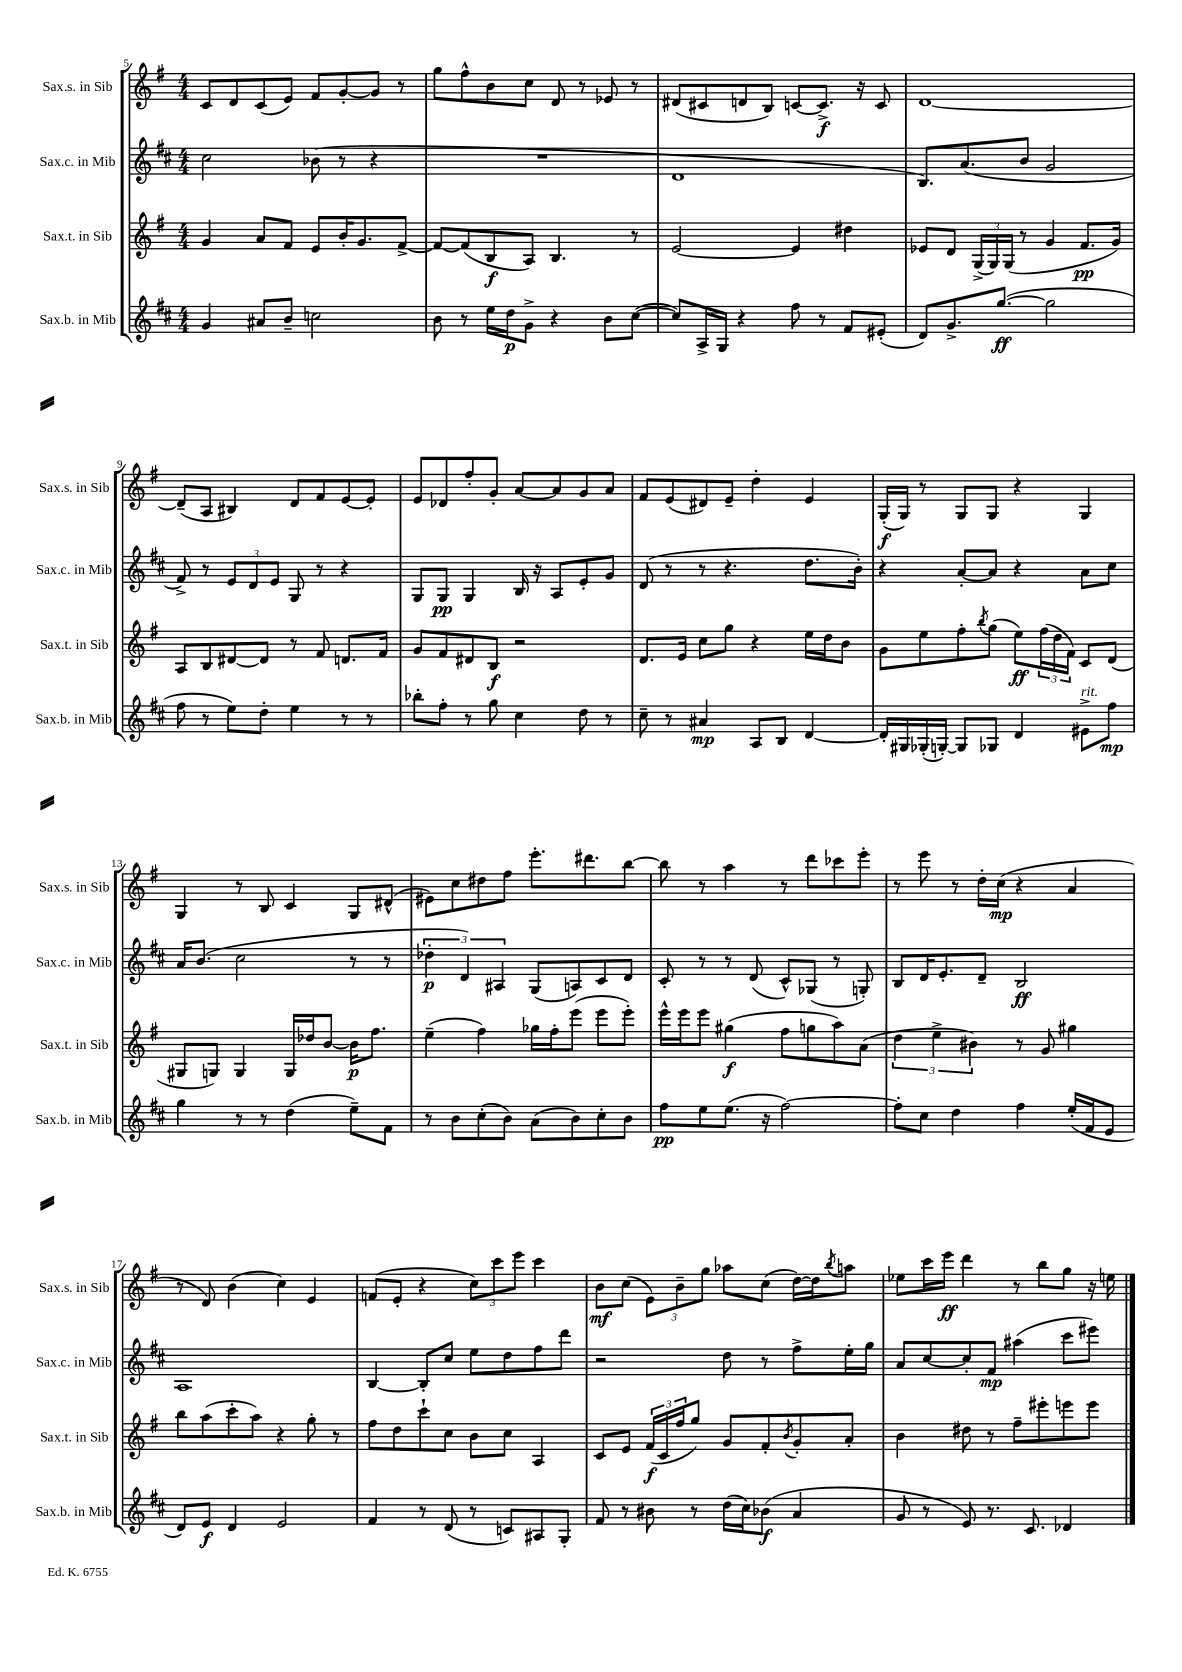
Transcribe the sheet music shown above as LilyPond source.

<<
\new StaffGroup <<
\new Staff = "s0" \with { instrumentName = "Sax.s. in Sib" shortInstrumentName = "Sax.s. in Sib" } {
    \clef treble \key g \major \numericTimeSignature \time 4/4
    c'8 d'8 c'8( e'8) fis'8 g'8~-. g'8 r8 |
    g''8 fis''8-^ b'8 c''8 d'8 r8 ees'8 r8 |
    dis'8( cis'8 d'8 b8) c'8~ c'8.->\f r16 c'8 |
    d'1~ |
    d'8--( a8 bis4) d'8 fis'8 e'8~ e'8-. |
    e'8 des'8 fis''8-. g'8-. a'8~ a'8 g'8 a'8 |
    fis'8 e'8( dis'8) e'8-- d''4-. e'4 |
    g16-.\f( g16) r8 g8 g8 r4 g4 |
    g4 r8 b8 c'4 g8 dis'8-^( |
    eis'8) c''8 dis''8 fis''8 e'''8.-. dis'''8. b''8~ |
    b''8 r8 a''4 r8 d'''8 ces'''8 e'''8-. |
    r8 e'''8 r8 d''16-. c''16\mp( r4 a'4 |
    r8 d'8) b'4( c''4) e'4 |
    f'8( e'8-. r4 \tuplet 3/2 { c''8) c'''8 e'''8 } c'''4 |
    b'8\mf c''8( \tuplet 3/2 { e'8) b'8-- g''8 } aes''8 c''8( d''16~) d''16 \acciaccatura { b''8 } a''8 |
    ees''8 c'''16 e'''16\ff d'''4 r8 b''8 g''8 r16 e''16 \bar "|." |
}
\new Staff = "s1" \with { instrumentName = "Sax.c. in Mib" shortInstrumentName = "Sax.c. in Mib" } {
    \clef treble \key d \major \numericTimeSignature \time 4/4
    cis''2 bes'8( r8 r4 |
    R1 |
    d'1 |
    b8.) a'8.( b'8 g'2 |
    fis'8->) r8 \tuplet 3/2 { e'8 d'8 e'8 } g8 r8 r4 |
    g8 g8\pp g4 b16 r16 a8 e'8-. g'8 |
    d'8( r8 r8 r4. d''8. b'16-.) |
    r4 a'8~-. a'8 r4 a'8 cis''8 |
    a'16 b'8.( cis''2 r8 r8 |
    \tuplet 3/2 { des''4-.\p d'4) ais4 } g8( a8) cis'8 d'8 |
    cis'8-. r8 r8 d'8( cis'8-^) ges8( r8 g8-.) |
    b8 d'16 e'8.-. d'8-- b2\ff |
    a1 |
    b4~ b8-. cis''8 e''8 d''8 fis''8 d'''8 |
    r2 d''8 r8 fis''8-> e''16-. g''16 |
    a'8 cis''8~ cis''8-. fis'8\mp ais''4( cis'''8 eis'''8) \bar "|." |
}
\new Staff = "s2" \with { instrumentName = "Sax.t. in Sib" shortInstrumentName = "Sax.t. in Sib" } {
    \clef treble \key g \major \numericTimeSignature \time 4/4
    g'4 a'8 fis'8 e'8 b'16-. g'8. fis'8~-> |
    fis'8~ fis'8( b8\f a8) b4. r8 |
    e'2~ e'4 dis''4 |
    ees'8 d'8 \tuplet 3/2 { g16->( g16) g16( } r8 g'4 fis'8.\pp g'16) |
    a8 b8 dis'8~ dis'8 r8 fis'8 d'8. fis'16 |
    g'8 fis'8 dis'8 b8\f r2 |
    d'8. e'16 c''8 g''8 r4 e''16 d''16 b'8 |
    g'8 e''8 fis''8-. \acciaccatura { b''8 } g''8( e''8\ff) \tuplet 3/2 { fis''16( d''16 fis'16) } c'8 d'8( |
    gis8 g8) g4 g16 des''16 b'8~ b'16\p fis''8. |
    e''4--( fis''4) ges''16 fis''16-. e'''8( e'''8 e'''8-.) |
    e'''16-^ e'''16 e'''8 gis''4\f( fis''8 g''8 a''8) a'8( |
    \tuplet 3/2 { d''4 e''4-> bis'4) } r8 g'8 gis''4 |
    b''8 a''8( c'''8-. a''8) r4 g''8-. r8 |
    fis''8 d''8 c'''8-! c''8 b'8 c''8 a4 |
    c'8 e'8 \tuplet 3/2 { fis'16\f( c'16 fis''16 } g''8) g'8 fis'8-. \acciaccatura { b'8 } g'8-. a'8-. |
    b'4 dis''8 r8 fis''8-- eis'''8-. e'''8 e'''8 \bar "|." |
}
\new Staff = "s3" \with { instrumentName = "Sax.b. in Mib" shortInstrumentName = "Sax.b. in Mib" } {
    \clef treble \key d \major \numericTimeSignature \time 4/4
    g'4 ais'8 b'8-- c''2 |
    b'8 r8 e''16 d''16\p g'8-> r4 b'8 cis''8~( |
    cis''8) a16-> g16 r4 fis''8 r8 fis'8 eis'8-.( |
    d'8) g'8.-> g''8.~\ff( g''2 |
    fis''8 r8 e''8) d''8-. e''4 r8 r8 |
    bes''8-. fis''8-. r8 g''8 cis''4 d''8 r8 |
    cis''8-- r8 ais'4\mp a8 b8 d'4~ |
    d'16-. gis16 ges16-.( g16~-.) g8 ges8 d'4 eis'8->^\markup { \italic "rit." } fis''8\mp |
    g''4 r8 r8 d''4( e''8--) fis'8 |
    r8 b'8 cis''8-.( b'8) a'8( b'8) cis''8-. b'8 |
    fis''8\pp e''8 e''8.( r16 fis''2~) |
    fis''8-. cis''8 d''4 fis''4 e''16-.( fis'16 e'8 |
    d'8) e'8\f d'4 e'2 |
    fis'4 r8 d'8( r8 c'8) ais8 g8-. |
    fis'8 r8 bis'8 r8 d''16( cis''16) bes'8\f( a'4 |
    g'8 r8 e'8) r8. cis'8. des'4 \bar "|." |
}
>>
>>
\layout { \context { \Score currentBarNumber = #5 } }
